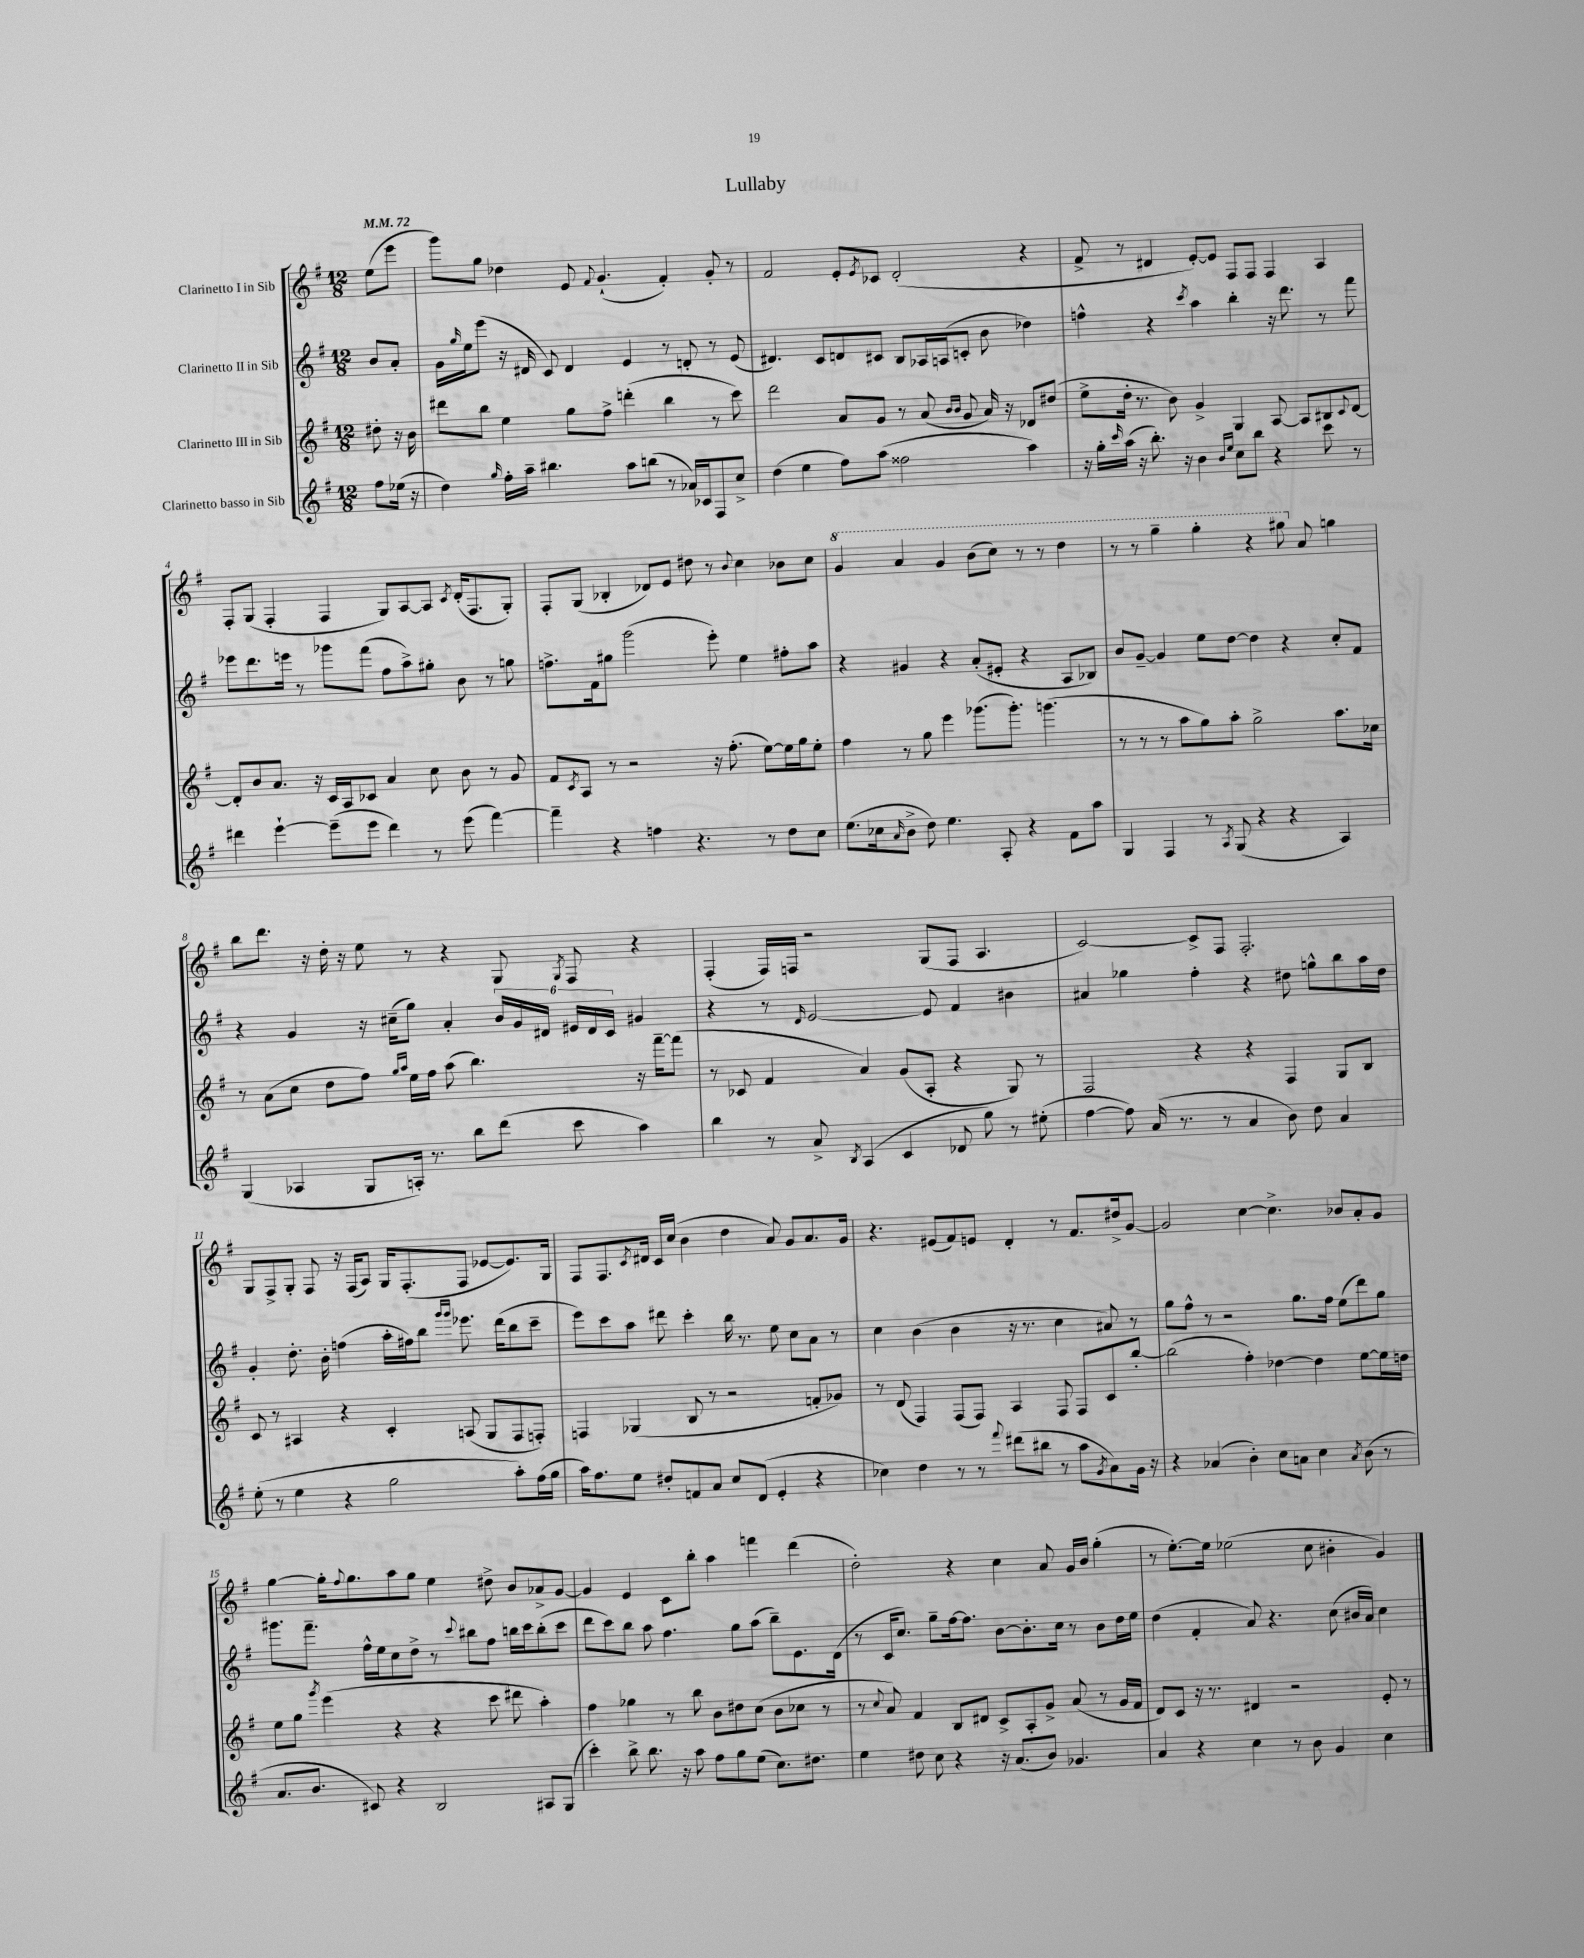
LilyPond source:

\header { title = "Lullaby" }
<<
\new StaffGroup <<
\new Staff = "s0" \with { instrumentName = "Clarinetto I in Sib" } {
    \clef treble \key g \major \numericTimeSignature \time 12/8 \partial 4 \tempo 4 = 72
    e''8( e'''8 |
    g'''8) g''8 des''4 e'8 \appoggiatura { fis'8 } g'4.-!( fis'4-.) g'8-. r8 |
    fis'2 e'8-. \acciaccatura { e'8 } ces'8 d'2-.( r4 |
    fis'8-> r8 dis'4 e'8~-.) e'8 fis8 fis8 fis4 a4 |
    fis8-. g8( fis4-. fis4 g8) a8~ a8 \acciaccatura { c'8 } d'16-.( fis8. g8-.) |
    fis8-. g8( bes4-. des'8) e'8 dis''8 r8 \appoggiatura { b'8 } c''4 bes'8 c''8 |
    \ottava #1 g''4 a''4 g''4 b''8( c'''8) r8 r8 d'''4 |
    r8 r8 g'''4-- g'''4-. r4 gis'''8 \ottava #0 a'8 g''!4 |
    b''8 d'''8. r16 d''16-. r16 e''8 r8 r4 g8 \acciaccatura { g8 } fis8 r4 |
    fis4-.( fis16) f16 r2 g8( f8 a4. |
    c'2~) c'8-> fis8 fis2.-. |
    g8 fis8-> g8-. fis8 r16 fis16( a8) g16 fis8.-.( fis8 ees'8~ ees'8.) g16 |
    fis8 fis8. \acciaccatura { c'8 } dis'16 c'16 c''16( b'4 d''4 a'8) g'8 a'8. g'16 |
    r4. eis'8( fis'8) e'8 d'4-. r8 fis'8. dis''16-> g'8~ |
    g'2 c''4~ c''4.-> bes'8 a'8-. g'8 |
    g''4~ g''16-. \appoggiatura { fis''8 } g''8. a''8 g''8 e''4 dis''8-> b'8 aes'8-> g'8~ |
    g'4 e'4 c'8 b''8-. a''4 f'''4 d'''4( |
    d''2-.) r4 c''4 a'8 g'16 b'16 g''4-.( |
    r8 e''8.~-.) e''16 ees''2( c''8 bis'4-. g'4) \bar "|." |
}
\new Staff = "s1" \with { instrumentName = "Clarinetto II in Sib" } {
    \clef treble \key g \major \numericTimeSignature \time 12/8 \partial 4
    b'8 a'8-. |
    g'16 \grace { g''16 } e''16 e'''8( r16 dis'16 c'8) dis'4 e'4 r8 d'8-. r8 e'8( |
    dis'4.) c'8 d'8 cis'8 b8 aes16 a16( c'8-. b'8 des''4) |
    f''4-^ r4 \acciaccatura { c'''8 } a''4 b''4-. r16 d'''8. r8 fis'''8 |
    ees'''8 d'''8. e'''16 r8 ges'''8 fis'''8( fis''8 a''8->) gis''8-. b'8 r8 g''8 |
    f''8.-> fis'16 gis''8 g'''2( e'''8-.) e''4 fis''8-. a''8 |
    r4 gis'4 r4 a'8-.( eis'8-. r4 a8 bes8) |
    b'8 g'8~-- g'4 e''8 d''8~ d''4 r4 c''8-. fis'8 |
    r4 g'4 r16 cis''16--( g''8) a'4-. \tuplet 6/4 { b'16 g'16 dis'16 eis'16 dis'16 c'16 } gis'4 |
    r4 r8 \grace { d'16 } e'2~ e'8 fis'4 bis'4 |
    ais'4 ges''4 fis''4-. r4 dis''8 g''8-^ b''8 a''16 dis''16 |
    g'4-. d''8.-. b'16-. f''4( a''16-. fis''16) b''8 \grace { g'''16 g'''16 } ees'''8. d'''16( b''8 c'''8-- |
    e'''8) c'''8 a''8 dis'''8 c'''4-. b''16 r8. e''8 c''8 a'8 r8 |
    c''4 b'4( b'4 r16 r8. c''4 ais'8) r8 |
    g''8 fis''8-^ r8 r2 g''8. fis''16 e''8( d'''8) g''8 |
    gis'''8. fis'''8.-- fis''16-^ e''16 c''8 d''8-> r8 \appoggiatura { c'''8 } bis''8 fis''8 b''16 c'''16 b''8-.( c'''8 |
    d'''8 c'''8) b''8 a''8 fis''4. g''8 a''8( b''8--) e'8. d'16( |
    r8 c'16 c''8.) g''8-- fis''16~ fis''8. b'8~ b'8.-. c''16 r8 b'8 d''16 e''16 |
    d''4( fis'4-. a'8) r4. c''8( bis'16 a'16) c''4 \bar "|." |
}
\new Staff = "s2" \with { instrumentName = "Clarinetto III in Sib" } {
    \clef treble \key g \major \numericTimeSignature \time 12/8 \partial 4
    dis''8-. r16 b'16 |
    dis'''8 b''8 e''4 g''8 fis''8-> d'''4-.( b''4 r8 c'''8) |
    d'''2 a'8 g'8 r8 a'8( \grace { b'16 b'16 } g'8 a'16) r16 des'8 dis''8( |
    e''8-> d''16-. r8. b'8) g'4-> g4 a8~ a8 bis8 \appoggiatura { c'8 } d'8~ |
    d'8-. b'8 a'8. r16 c'16 a16 ces'8 a'4 c''8 b'8 r8 g'8 |
    fis'8 \acciaccatura { c'8 } a8 r8 r2 r16 fis''8.-.( e''8~) e''16 g''16 e''8-. |
    fis''4 r8 g''8 e'''4 ges'''8.( ges'''8.-.) g'''4.( |
    r8 r8 r8 a''8 g''8) a''8-. g''2-> a''8. ces''16 |
    r8 a'8( c''8 d''8 fis''8) \grace { g''16 a''16 } e''16 fis''16 a''8( b''4.) r16 fis'''16~-- fis'''8( |
    r8 ces'8 fis'4 a'4) g'8( a8-. r4 g8) r8 |
    fis2 r4 r4 fis4 g8 b8 |
    c'8 r8 ais4 r4 c'4-. a8( g8 fis8 f8-.) |
    f4 ges4( b8 r8 r2 f'8-. ges'8) |
    r8 d'8( fis4) fis8( fis8) a4 fis8 fis8 c'8 b''8~-. |
    b''2( fis''4-.) des''4~ des''4 e''8~ e''16 d''16 |
    e''8 g''8 \acciaccatura { g'''8 } e'''4( r4 r4 c'''8 dis'''8 a''4-.) |
    fis''4 ges''4 r8 b''8 b'8 dis''8 c''8( b'8 ces''8 r8 |
    r8 \appoggiatura { c''8 } a'8) fis'4 b8 dis'8 c'8-> a8-. g'8-> a'8( r8 g'16 fis'16 |
    d'8) c'8 r16 r8. dis'4 r2 e'8-. r8 \bar "|." |
}
\new Staff = "s3" \with { instrumentName = "Clarinetto basso in Sib" } {
    \clef treble \key g \major \numericTimeSignature \time 12/8 \partial 4
    fis''8 ees''16( r16 |
    d''4) \grace { g''16 } fis''16-. a''16-- bis''4. a''8 b''8( r8 aes'16) ces'16 fis8 c''8-> |
    d''4( e''4 fis''8) a''8( fisis''2 a''4) |
    r16 g''16-. \grace { c'''16 } a''16( r16 b''8.-.) r16 b'4 \grace { b'16 e''16 } c''8 b''8 r4 c'''8 r8 |
    dis'''4 e'''4~-! e'''8--( e'''8 dis'''4) r8 e'''8( fis'''4~) |
    fis'''4-- r4 f''4 r4. r8 d''8 c''8 |
    e''8.( ces''16 \grace { a'16 } b'8-> d''8) e''4. a8-. r4 fis'8 a''8 |
    g4 fis4 r8 \acciaccatura { a8 } g8( r4 r4 a4) |
    g4( aes4 g8 a16-.) r8. b''8 d'''8( c'''8 a''4) |
    b''4 r8 a'8-> \acciaccatura { b8 } a4( c'4 des'8 g''8) r8 eis''8-.( |
    fis''4~ fis''8) a'16( r8. r8 a'4 b'8) d''8 a'4 |
    e''8-.( r8 e''4 r4 g''2 a''8-.) fis''16( g''16 |
    a''16) fis''8. e''8 dis''8-. f'8 a'8 c''8 d'8( e'4-. r4 |
    ces''4) d''4 r8 r8 \appoggiatura { fis'''8 } dis'''8( bis''8 r8 a''8 \acciaccatura { g'8 } a'8) g'16 r16 |
    r4 aes'4( b'4-.) c''8 a'8 c''4 \acciaccatura { a'8 } b'8( r8 |
    a'8. b'8. cis'8) r4 b2 ais8 g8( |
    c'''4-.) b''8-> b''8. r16 a''8 fis''8 g''8 e''8( c''8.) dis''8. |
    e''4 dis''8 c''8 r4 r16 a'8.( b'8) ges'4. |
    a'4 r4 c''4 r8 b'8 g'4 c''4 \bar "|." |
}
>>
>>
